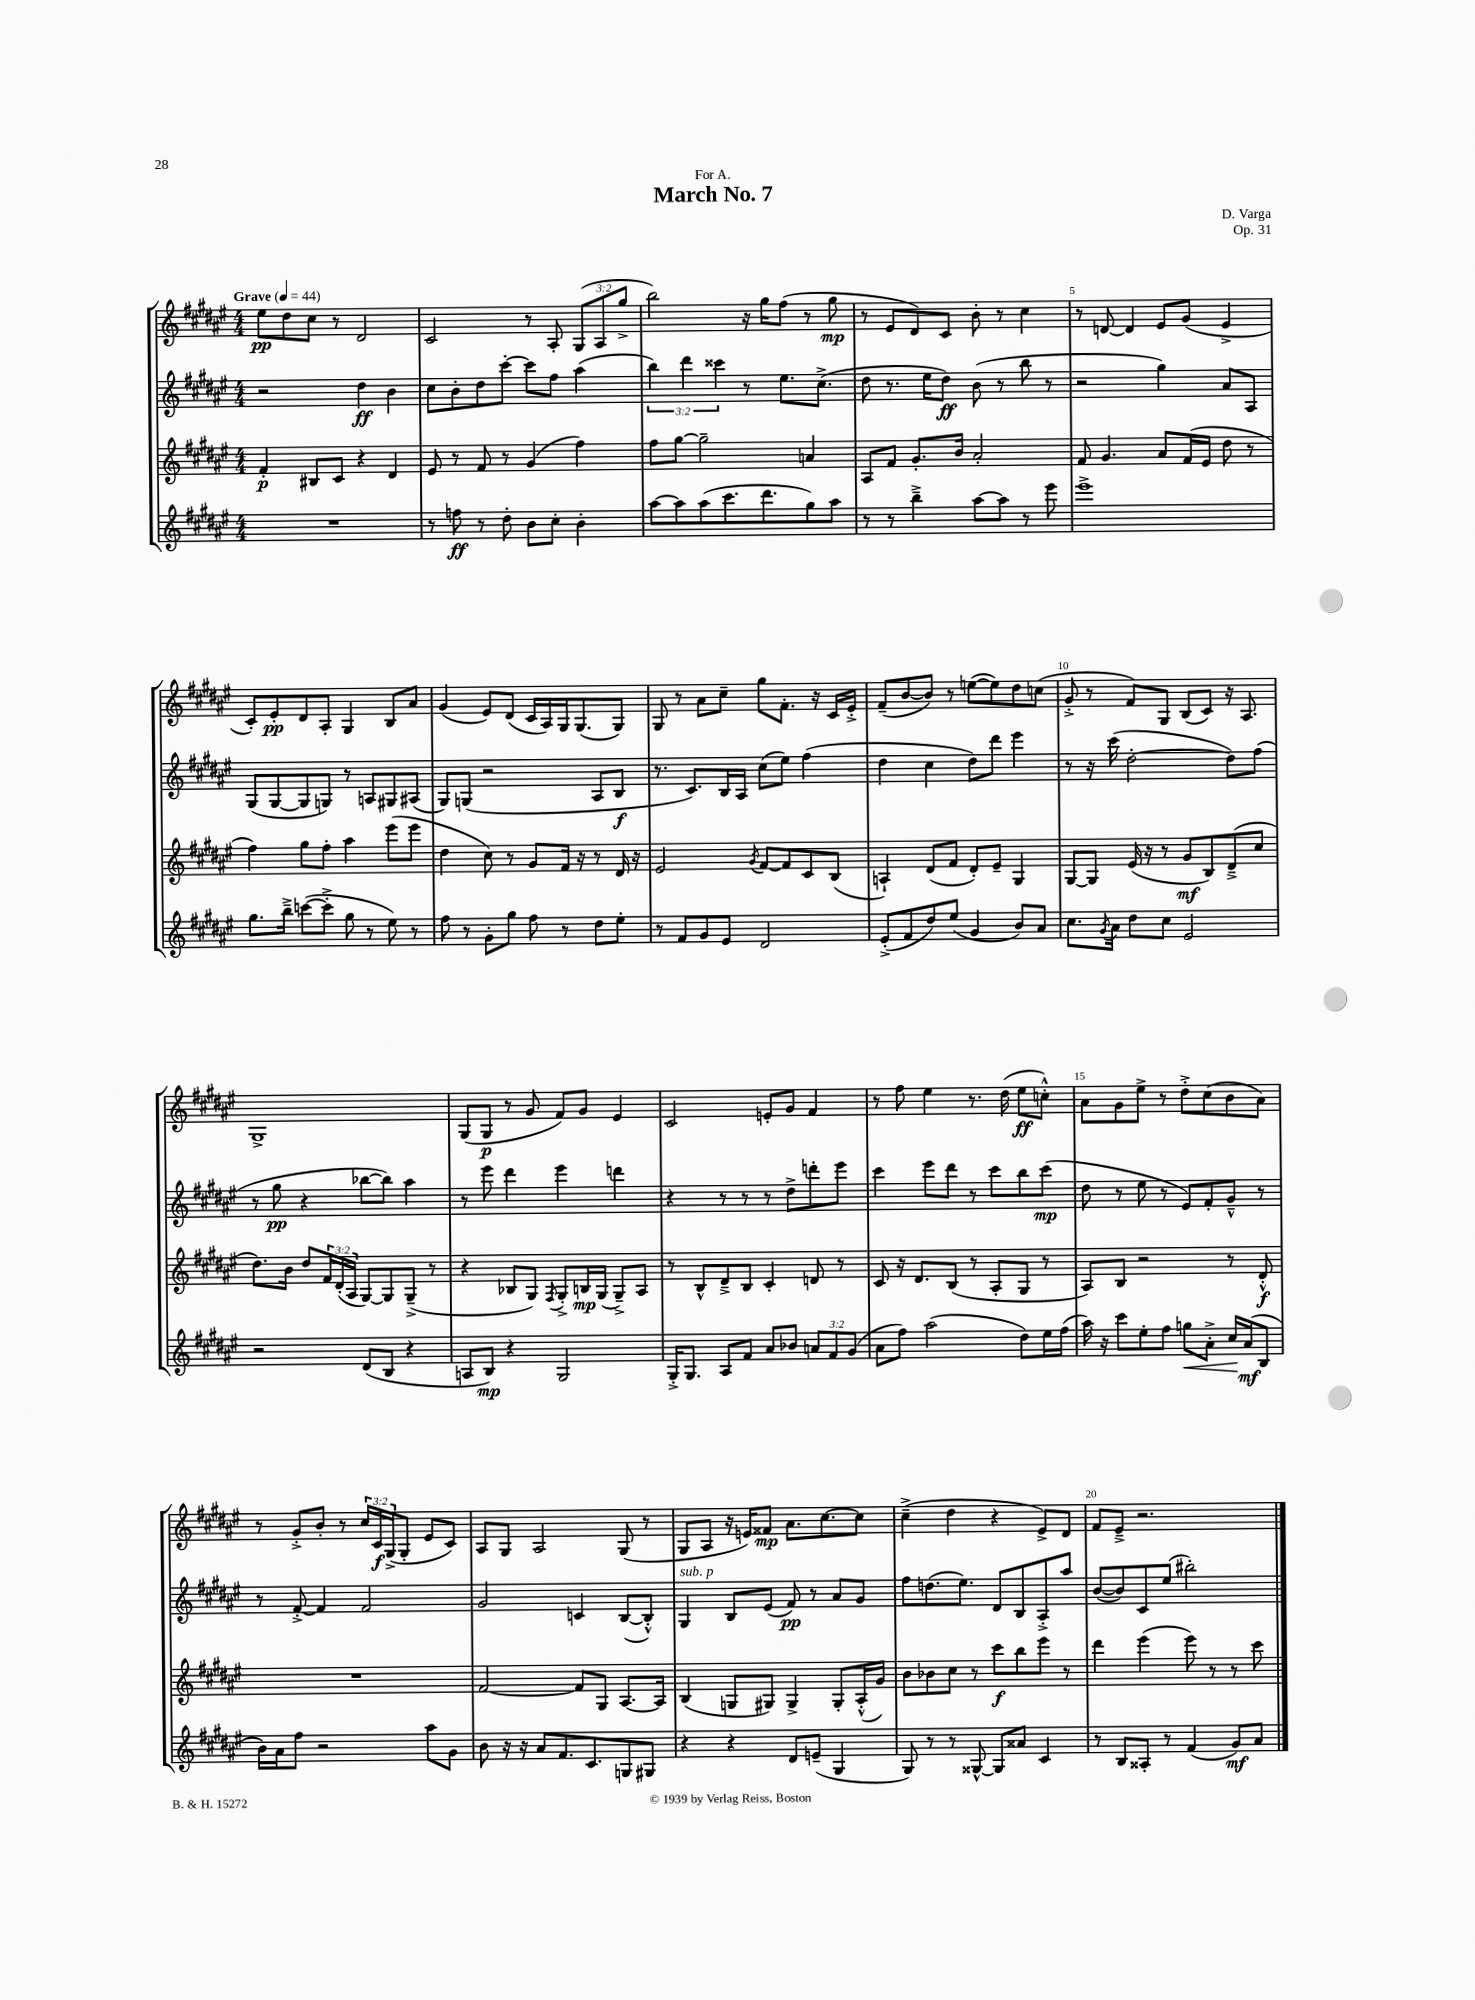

**kern	**dynam	**kern	**dynam	**kern	**dynam	**kern	**dynam
*part4	*part4	*part3	*part3	*part2	*part2	*part1	*part1
*staff4	*staff4	*staff3	*staff3	*staff2	*staff2	*staff1	*staff1
*clefG2	*	*clefG2	*	*clefG2	*	*clefG2	*
*k[f#c#g#d#a#e#]	*	*k[f#c#g#d#a#e#]	*	*k[f#c#g#d#a#e#]	*	*k[f#c#g#d#a#e#]	*
*M4/4	*	*M4/4	*	*M4/4	*	*M4/4	*
*MM44	*	*MM44	*	*MM44	*	*MM44	*
=1	=1	=1	=1	=1	=1	=1	=1
!	!	!	!	!	!	!LO:TX:a:B:t=Grave	!
1r	.	4f#'/	p	2r	.	8ee#\L	pp
.	.	.	.	.	.	8dd#\	.
.	.	8B#X/L	.	.	.	8cc#\J	.
.	.	8c#/J	.	.	.	8r	.
.	.	4r	.	4dd#\	ff	2d#/	.
.	.	4d#/	.	4b\	.	.	.
=2	=2	=2	=2	=2	=2	=2	=2
8r	.	8e#/	.	8cc#\L	.	2c#/	.
8ffn\	ff	8r	.	8b'\	.	.	.
8r	.	8f#/	.	8dd#\	.	.	.
8dd#'\	.	8r	.	[8ccc#'\J	.	.	.
8b\L	.	(4g#/	.	8ccc#\L]	.	8r	.
8cc#'\J	.	.	.	8ff#\J	.	8A#'/	.
4b'\	.	4ff#\)	.	(4aa#\	.	(12G#/L	.
.	.	.	.	.	.	12A#/	.
.	.	.	.	.	.	12gg#^/J	.
=3	=3	=3	=3	=3	=3	=3	=3
[8aa#\L	.	8ff#\L	.	6bb\)	.	2bb\)	.
8aa#\]	.	[8gg#\J	.	.	.	.	.
.	.	.	.	6ddd#\	.	.	.
(8aa#\	.	2gg#~\]	.	.	.	.	.
.	.	.	.	6ccc##X\	.	.	.
8.ccc#\	.	.	.	.	.	.	.
.	.	.	.	8r	.	16r	.
8.ddd#\	.	.	.	.	.	16gg#\KL	.
.	.	.	.	8.ee#\L	.	(8ff#\J	.
8gg#\)	.	4an/	.	.	.	8r	.
.	.	.	.	(8.cc#^\J	.	.	.
8aa#\J	.	.	.	.	.	8gg#\	mp
=4	=4	=4	=4	=4	=4	=4	=4
8r	.	8A#/L	.	8dd#\	.	8r	.
8r	.	8f#/J	.	8.r	.	8e#/L	.
4bb~^\	.	8.g#'/L	.	.	.	8d#/)	.
.	.	.	.	16ee#\KL	.	.	.
.	.	.	.	8dd#\J)	ff	8c#/J	.
.	.	16b/Jk	.	.	.	.	.
[8aa#\L	.	2a#'/	.	(8b\	.	8b'\	.
8aa#\J]	.	.	.	8r	.	8r	.
8r	.	.	.	8bb\	.	4cc#\	.
8eee#\	.	.	.	8r	.	.	.
=5	=5	=5	=5	=5	=5	=5	=5
1eee#^	.	8f#/	.	2r	.	8r	.
.	.	4.g#/	.	.	.	[8dn/	.
.	.	.	.	.	.	4d/]	.
.	.	8a#/L	.	4gg#\)	.	8e#/L	.
.	.	(16f#/L	.	.	.	(8g#/J	.
.	.	16e#/JJ	.	.	.	.	.
.	.	8dd#\	.	8a#/L	.	4e#^/	.
.	.	8r	.	8A#/J	.	.	.
!!LO:LB:g=z
=6	=6	=6	=6	=6	=6	=6	=6
8.gg#\L	.	4ff#\)	.	(8G#/L	.	8c#'/L)	.
.	.	.	.	[8G#/	.	8e#'/	pp
16bb~^\Jk	.	.	.	.	.	.	.
([8cccn\L	.	8gg#\L	.	8G#/]	.	8d#/	.
8ccc'^\J]	.	8ff#'\J	.	8Gn/J)	.	8A#'/J	.
8gg#\	.	4aa#\	.	8r	.	4G#/	.
8r	.	.	.	8An/L	.	.	.
8ee#\)	.	(8eee#\L	.	8G#X/	.	8B/L	.
8r	.	8eee#\J	.	(8A#X/J	.	8a#/J	.
=7	=7	=7	=7	=7	=7	=7	=7
8ff#\	.	4dd#\	.	8G#/L)	.	(4g#/	.
8r	.	.	.	(8Gn/J	.	.	.
8g#'\L	.	8cc#\)	.	2r	.	8e#/L)	.
8gg#\J	.	8r	.	.	.	(8d#/J	.
8ff#\	.	8g#/L	.	.	.	16c#/LL	.
.	.	.	.	.	.	16A#/)	.
8r	.	16f#/Jk	.	.	.	16G#/J	.
.	.	16r	.	.	.	(8.G#/	.
8dd#\L	.	8r	.	8A#/L	.	.	.
8ee#'\J	.	16d#/	.	8B/J	f	8G#/J)	.
.	.	16r	.	.	.	.	.
=8	=8	=8	=8	=8	=8	=8	=8
8r	.	2e#/	.	8.r	.	8G#/	.
8f#/L	.	.	.	.	.	8r	.
.	.	.	.	8.c#/L)	.	.	.
8g#/	.	.	.	.	.	8a#\L	.
8e#/J	.	.	.	16B/L	.	8cc#~\J	.
.	.	.	.	16A#/JJ	.	.	.
.	.	8qg#/	.	.	.	.	.
2d#/	.	[8f#/L	.	(8cc#\L	.	8gg#\L	.
.	.	8f#/]	.	8ee#\J)	.	8.f#'\J	.
.	.	8c#/	.	(4ff#\	.	.	.
.	.	.	.	.	.	16r	.
.	.	(8B/J	.	.	.	16c#/LL	.
.	.	.	.	.	.	16e#'^/JJ	.
=9	=9	=9	=9	=9	=9	=9	=9
(8e#'^/L	.	4An`/)	.	4dd#\	.	(8f#~/L	.
8f#/	.	.	.	.	.	[8b/	.
8dd#/)	.	(8d#/L	.	4cc#\	.	8b/J])	.
(8ee#/J	.	8f#/J	.	.	.	8r	.
4g#/	.	8d#'/L)	.	8dd#\L)	.	([8een\L	.
.	.	8e#~/J	.	8ddd#\J	.	8ee\])	.
8b/L)	.	4G#/	.	4eee#\	.	8dd#\	.
8a#/J	.	.	.	.	.	(8ccn\J	.
=10	=10	=10	=10	=10	=10	=10	=10
8.cc#\L	.	[8G#/L	.	8r	.	8g#'^/	.
.	.	8G#/J]	.	16r	.	8r	.
8qg#/	.	.	.	.	.	.	.
16a#\Jk	.	.	.	(16ccc#\	.	.	.
8dd#\L	.	(16e#/	.	[2dd#'\	.	8f#/L)	.
.	.	16r	.	.	.	.	.
8cc#\J	.	8r	.	.	.	8G#/J	.
2e#/	.	8g#/L	mf	.	.	(8B/L	.
.	.	8B/)	.	.	.	8c#/J)	.
.	.	(8d#~^/	.	8dd#\L])	.	16r	.
.	.	.	.	.	.	8.A#/	.
.	.	8cc#/J	.	(8ff#\J	.	.	.
!!LO:LB:g=z
=11	=11	=11	=11	=11	=11	=11	=11
2r	.	8.dd#\L)	.	8r	.	1G#^	.
.	.	.	.	8gg#\	pp	.	.
.	.	16b\Jk	.	.	.	.	.
.	.	8dd#/L	.	4r	.	.	.
.	.	24f#/L	.	.	.	.	.
.	.	(24d#'/	.	.	.	.	.
.	.	24A#/JJ	.	.	.	.	.
(8d#/L	.	[8G#/L)	.	[8bb-X\L	.	.	.
8B/J	.	8G#/]	.	8bb-\J])	.	.	.
4r	.	(8G#~^/J	.	4aa#\	.	.	.
.	.	8r	.	.	.	.	.
=12	=12	=12	=12	=12	=12	=12	=12
8An/L	.	4r	.	8r	.	(8G#/L	.
8B/J)	mp	.	.	8eee#\	.	8G#/J	p
4r	.	8B-X/L	.	4ddd#\	.	8r	.
.	.	8G#/J)	.	.	.	8g#/	.
.	.	8qF#/	.	.	.	.	.
2G#/	.	8G#'^/L	.	4eee#\	.	8f#/L)	.
.	.	16Bn/L	mp	.	.	8g#/J	.
.	.	(16G#/JJ	.	.	.	.	.
.	.	8G#~^/L)	.	4dddn\	.	4e#/	.
.	.	8A#/J	.	.	.	.	.
=13	=13	=13	=13	=13	=13	=13	=13
16G#'^/KL	.	8r	.	4r	.	2c#/	.
8.G#/J	.	.	.	.	.	.	.
.	.	8B^^/L	.	.	.	.	.
8A#/L	.	8d#~^/	.	8r	.	.	.
8f#/J	.	8B/J	.	8r	.	.	.
8a#/L	.	4c#'/	.	8r	.	8en'/L	.
8b-X/J	.	.	.	8dd#^\L	.	8g#/J	.
12an/L	.	8dn/	.	8dddn'\	.	4f#/	.
12f#/	.	.	.	.	.	.	.
.	.	8r	.	8eee#\J	.	.	.
(12g#/J	.	.	.	.	.	.	.
=14	=14	=14	=14	=14	=14	=14	=14
8a#\L	.	8c#/	.	4ccc#\	.	8r	.
8ff#\J)	.	16r	.	.	.	8ff#\	.
.	.	8.d#/L	.	.	.	.	.
(2aa#\	.	.	.	8eee#\L	.	4ee#\	.
.	.	(8B/J	.	8ddd#\J	.	.	.
.	.	8r	.	8r	.	8.r	.
.	.	8A#'/L	.	8ccc#\L	.	.	.
.	.	.	.	.	.	(16dd#\	.
8dd#\L)	.	8G#/J	.	8bb\	.	8ee#\L	ff
16ee#\L	.	8r	.	(8ccc#\J	mp	8ccn'^^\J)	.
(16ff#\JJ	.	.	.	.	.	.	.
=15	=15	=15	=15	=15	=15	=15	=15
16aa#\)	.	8A#/L)	.	8dd#\	.	8a#\L	.
16r	.	.	.	.	.	.	.
8ccc#\L	.	8B/J	.	8r	.	8g#\	.
8ee#'\	.	2r	.	8ee#\	.	8ee#^\J	.
8ff#\J	.	.	.	8r	.	8r	.
!	!LO:HP:b	!	!	!	!	!	!
8ggn\L	<	.	.	8e#/L)	.	8dd#'^\L	.
8a#'^\J	.	.	.	8f#'/	.	(8cc#\	.
16cc#/LL	.	8r	.	8g#~^^/J	.	8b\	.
(16a#/J	[ mf	.	.	.	.	.	.
8B/J	.	8d#'^^/	f	8r	.	8a#\J)	.
!!LO:LB:g=z
=16	=16	=16	=16	=16	=16	=16	=16
16b\LL)	.	1r	.	8r	.	8r	.
16a#\J	.	.	.	.	.	.	.
8ff#\J	.	.	.	[8f#'^/	.	8g#'^/L	.
2r	.	.	.	4f#/]	.	8b'/J	.
.	.	.	.	.	.	8r	.
.	.	.	.	2f#/	.	24cc#/LL	.
.	.	.	.	.	.	24c#/	f
.	.	.	.	.	.	(24G#^/J	.
.	.	.	.	.	.	8G#'/J	.
8aa#\L	.	.	.	.	.	8e#/L	.
8g#\J	.	.	.	.	.	8c#/J)	.
=17	=17	=17	=17	=17	=17	=17	=17
8b\	.	[2f#/	.	2g#/	.	8A#/L	.
16r	.	.	.	.	.	8G#/J	.
16r	.	.	.	.	.	.	.
8a#/L	.	.	.	.	.	2A#/	.
8.f#/	.	.	.	.	.	.	.
.	.	8f#/L]	.	4cn/	.	.	.
8.c#/	.	.	.	.	.	.	.
.	.	8G#/J	.	.	.	.	.
8Gn/	.	[8.A#/L	.	([8B/L	.	(8G#/	.
8G#X/J	.	.	.	8B'^^/J])	.	8r	.
.	.	16A#/Jk]	.	.	.	.	.
=18	=18	=18	=18	=18	=18	=18	=18
!	!	!	!	!LO:TX:a:i:t=sub. p	!	!	!
4r	.	(4B/	.	4G#/	.	8G#/L	.
.	.	.	.	.	.	8A#/J	.
4r	.	8Gn/L	.	8B/L	.	16r	.
.	.	.	.	.	.	16en/KL)	.
.	.	8G#X/J)	.	(8e#/J	.	8f##X/J	mp
8d#/L	.	4G#^/	.	8f#/)	pp	8.a#\L	.
(8en~/J	.	.	.	8r	.	.	.
.	.	.	.	.	.	[8.cc#\	.
4G#/	.	8G#'/L	.	8a#/L	.	.	.
.	.	(16A#'^^/L	.	8g#/J	.	8cc#\J]	.
.	.	16g#/JJ)	.	.	.	.	.
=19	=19	=19	=19	=19	=19	=19	=19
8G#/)	.	8b\L	.	8ff#\L	.	(4cc#~^\	.
8r	.	8b-X\	.	(8.ddn\	.	.	.
8r	.	8cc#\J	.	.	.	4dd#\	.
.	.	.	.	8.ee#\J)	.	.	.
[8G##X^^/	.	8r	.	.	.	.	.
8G##/L]	.	8ccc#\L	f	8d#/L	.	4r	.
8a##X/J	.	8bb\	.	8B/	.	.	.
4c#/	.	8eee#\J	.	8A#'^/	.	8e#^/L)	.
.	.	8r	.	8aa#/J	.	8d#/J	.
=20	=20	=20	=20	=20	=20	=20	=20
8r	.	4ddd#\	.	([8b/L	.	8f#/L	.
8B/L	.	.	.	8b/])	.	8e#~^/J	.
8A##X'/J	.	(4eee#\	.	8c#/	.	2.r	.
8r	.	.	.	(8ee#/J	.	.	.
(4f#/	.	8eee#\)	.	2bb#X'\)	.	.	.
.	.	8r	.	.	.	.	.
8g#/L)	mf	8r	.	.	.	.	.
8a#/J	.	8ccc#\	.	.	.	.	.
==	==	==	==	==	==	==	==
*-	*-	*-	*-	*-	*-	*-	*-
